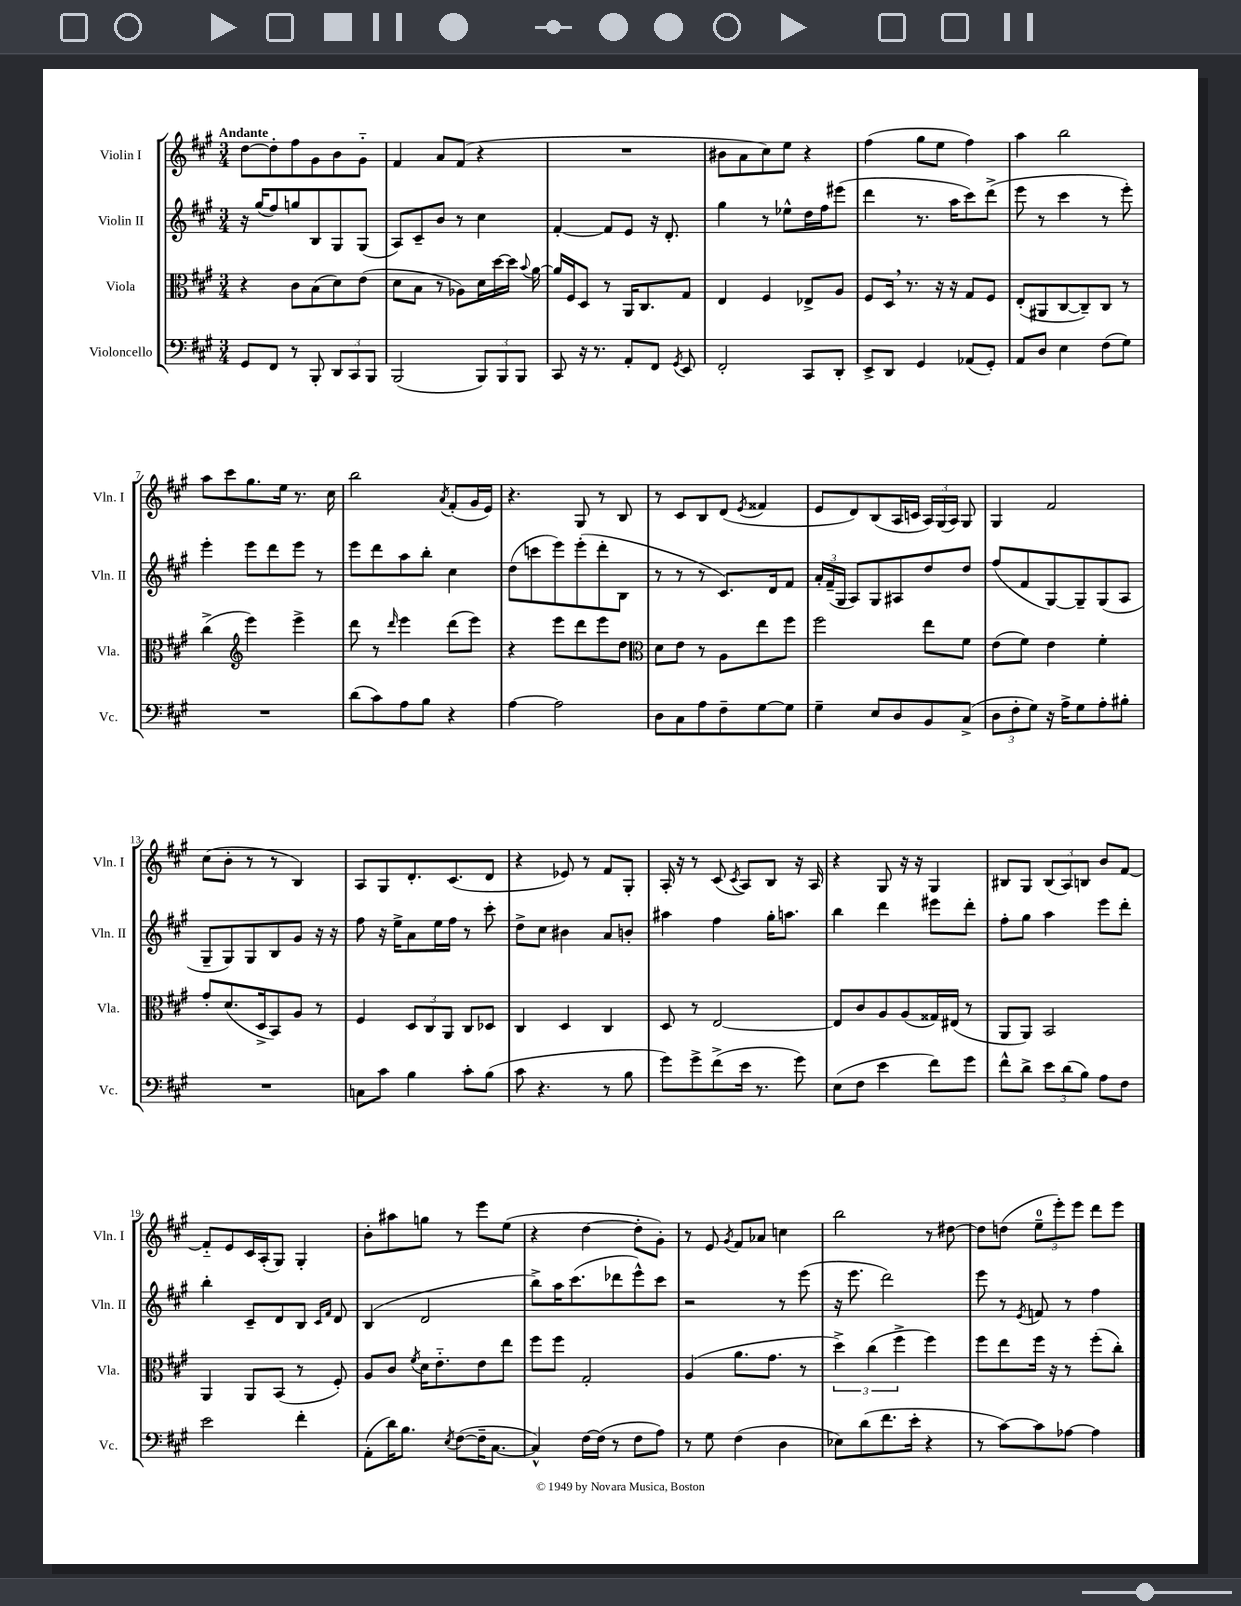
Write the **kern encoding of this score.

**kern	**kern	**kern	**kern
*part4	*part3	*part2	*part1
*staff4	*staff3	*staff2	*staff1
*I"Violoncello	*I"Viola	*I"Violin II	*I"Violin I
*I'Vc.	*I'Vla.	*I'Vln. II	*I'Vln. I
*clefF4	*clefC3	*clefG2	*clefG2
*k[f#c#g#]	*k[f#c#g#]	*k[f#c#g#]	*k[f#c#g#]
*M3/4	*M3/4	*M3/4	*M3/4
=1	=1	=1	=1
!	!	!	!LO:TX:a:B:t=Andante
8GG#/L	4r	16r	[8dd\L
.	.	(16gg#/KL	.
8FF#/J	.	8ff#/)	8dd'\]
8r	8c#\L	8ggn/	8ff#\
8BBB'/	(8B\	8B/	8g#\
12DD/L	8d\)	8G#/	8b\
12CC#/	.	.	.
.	(8e\J	(8G#/J	8g#\J
12BBB/J	.	.	.
=2	=2	=2	=2
(2BBB/	8d\L	8A/L)	4f#/
.	8B\J	8c#~/	.
.	8r	8b/J	8a/L
.	8A-X\L)	8r	(8f#/J
12BBB/L)	16d\L	4cc#\	4r
.	[16dd\	.	.
12BBB/	.	.	.
.	16dd\JJ]	.	.
12BBB/J	.	.	.
.	8qqb/	.	.
.	[16a\	.	.
=3	=3	=3	=3
8CC#/	16a/LL]	[4f#'/	2.r
.	16F#/J	.	.
16r	8D/J	.	.
8.r	.	.	.
.	8r	8f#/L]	.
8AA'/L	16AA/KL	8e/J	.
.	8.C#/	.	.
8FF#/J	.	16r	.
.	.	8.d'/	.
8qGG#/	.	.	.
8EE/	8G#/J	.	.
=4	=4	=4	=4
2FF#'/	4E/	4gg#\	8b#X\L
.	.	.	8a\
.	4F#/	8r	8cc#\)
.	.	8ee-X^^\L	8ee\J
8CC#/L	8E-X^/L	16dd\L	4r
.	.	16ff#\J	.
8DD'/J	8A/J	(8eee#X\J	.
=5	=5	=5	=5
8EE^/L	8F#/L	4ddd\	(4ff#\
8DD/J	16D,/Jk	.	.
.	8.r	.	.
4GG#/	.	8.r	8gg#\L
.	16r	.	8ee\J
.	16r	16aa\KL	.
(8AA-X/L	8G#/L	8ccc#\)	4ff#\)
8GG#'/J)	8F#/J	(8ddd^\J	.
=6	=6	=6	=6
8AA/L	(8E'/L	8eee\	4aa\
8D/J	8AA#X/	8r	.
4E\	[8C#/	4ccc#\	2bb\
.	8C#~/])	.	.
(8F#\L	8C#/J	8r	.
8G#\J)	8r	8eee'\)	.
!!LO:LB:g=z
=7	=7	=7	=7
2.r	(4cc#^\	4eee'\	8aa\L
.	.	.	8ccc#\
*	*clefG2	*	*
.	4eee\)	8eee\L	8.gg#\
.	.	8ddd\	.
.	.	.	16ee\Jk
.	4eee^\	8eee\J	8.r
.	.	8r	.
.	.	.	16cc#\
=8	=8	=8	=8
(8d\L	8ddd\	8eee\L	2bb\
8c#\)	8r	8ddd\	.
.	16qqddd/	.	.
8A\	4eee\	8aa\	.
8B\J	.	8bb'\J	.
.	.	.	8qa/
4r	(8ddd\L	4cc#\	(8f#'/L
.	8eee\J)	.	16g#/L
.	.	.	16e/JJ)
=9	=9	=9	=9
[4A\	4r	(8dd\L	4.r
.	.	8cccn\	.
2A\]	8eee\L	8eee\)	.
.	8ddd\	(8eee'\	8G#/
.	8eee\	8ddd'\	8r
.	8dd\J	8B\J	8B/
=10	=10	=10	=10
*	*clefC3	*	*
8D\L	8d\L	8r	8r
8C#\	8e\J	8r	8c#/L
8A\	8r	8r	8B/
8F#~\	8A\L	8.c#/L)	(8d/J
.	.	.	8qe/
[8G#\	8ee\	.	4f##X/
.	.	16d/k	.
8G#\J]	8ff#\J	8f#/J	.
=11	=11	=11	=11
4G#~\	2ff#\	24a'/LL	8e/L
.	.	(24f#~/	.
.	.	24G#/JJ	.
.	.	8A/L)	8d/)
8E/L	.	8G#/	(8B/
8D/	.	8A#X/	16A/L
.	.	.	16cn/JJ
8BB/	8ee\L	8dd/	24A/LL)
.	.	.	(24G#/
.	.	.	24A/JJ)
(8C#^/J	8f#\J	8dd/J	8G#/
=12	=12	=12	=12
12D\L	(8e\L	(8ff#/L	4G#/
12F#'\	.	.	.
.	8f#\J)	8f#/	.
12G#\J)	.	.	.
16r	4e\	[8G#/)	2f#/
16A^\KL	.	.	.
8G#\	.	8G#~/]	.
8A'\	4f#'\	(8G#/	.
8B#X'\J	.	8A/J	.
!!LO:LB:g=z
=13	=13	=13	=13
2.r	8g#'/L	8G#~/L	(8cc#\L
.	(8.d/	8G#/)	8b'\J
.	.	8G#/	8r
.	16D^/k	.	.
.	8BB/)	8B/	8r
.	8A/J	8g#/J	4B/)
.	8r	16r	.
.	.	16r	.
=14	=14	=14	=14
8Cn\L	4F#/	8ff#\	8A/L
8c#\J	.	16r	8G#/
.	.	16ee^\KL	.
4B\	12D/L	8a\	8.d'/
.	12C#/	.	.
.	.	16ee\L	.
.	12AA/J	.	.
.	.	16ff#\JJ	(8.c#/
8c#'\L	8C#/L	8r	.
(8B\J	8D-X/J	8ccc#'\	8d/J
=15	=15	=15	=15
8c#\	4C#/	8dd^\L	4r
4.r	.	8cc#\J	.
.	4D/	4b#X\	8e-X/)
.	.	.	8r
8r	4C#/	8a/L	8f#/L
8B\	.	8bn'/J	8G#'/J
=16	=16	=16	=16
8g#\L)	8D/	4aa#X\	16A'/
.	.	.	16r
8g#^\	8r	.	8r
(8f#^\	[2E/	4ff#\	(8c#/
.	.	.	8qc#/
16e\Jk	.	.	8A/L)
8.r	.	.	.
.	.	16gg#'\KL	8B/J
.	.	8.aan\J	.
8g#\)	.	.	16r
.	.	.	16A/
=17	=17	=17	=17
(8E\L	8E/L]	4bb\	4r
8F#\J	8c#/	.	.
4e\	8A/	4ddd\	8G#/
.	(8A/	.	16r
.	.	.	16r
8f#\L)	16G##X/L)	8eee#X\L	4G#/
.	(16E#X/JJ	.	.
8g#\J	8r	8ddd'\J	.
=18	=18	=18	=18
8f#^^\L	8AA/L	8ff#'\L	8B#X/L
8d^\J	8AA/J)	8gg#\J	8G#/J
12e\L	2BB/	4aa\	(12B#/L
(12d\	.	.	12A/)
12B\J)	.	.	12Bn/J
8A\L	.	8eee\L	8b/L
8F#\J	.	8ddd'\J	[8f#/J
!!LO:LB:g=z
=19	=19	=19	=19
2e\	4AA/	4bb'\	8f#/L]
.	.	.	8e/
.	8AA/L	8c#~/L	16c#/L
.	.	.	(16A'/J
.	(8BB/J	8d/	8G#/J)
4f#'\	8r	8B/J	4G#'/
.	.	16qqc#/LL	.
.	.	16qqf#/JJ	.
.	8F#'/)	8d/	.
=20	=20	=20	=20
(8AA'\L	8A/L	(4B/	8b'\L
16d\K)	8c#/J	.	8aa#X\
8.B\J	.	.	.
.	8qf#/	.	.
.	16d\KL	2d/	8ggn\J
.	8.e\	.	.
8qE/	.	.	.
([8F#\L	.	.	8r
16F#~\K]	8e\	.	8eee\L
[8.C#\J	.	.	.
.	8ee\J	.	(8ee\J
=21	=21	=21	=21
4C#^^/])	8ff#\L	8bb^\L)	4r
.	8ff#\J	16aa\K	.
.	.	(8.ccc#\	.
[16F#\LL	2G#'/	.	[4dd\
(16F#\JJ]	.	.	.
8r	.	8ddd-X\	.
8F#\L	.	8eee^^\)	8dd'\L]
8A\J)	.	8ccc#\J	8g#'\J)
=22	=22	=22	=22
8r	(4A/	2r	8r
8G#\	.	.	8e/
.	.	.	8qg#/
(4F#\	8.a\L	.	8f#/L
.	.	.	8a-X/J
.	8.g#\J	.	.
4D\	.	8r	4ccn\
.	8r	(8eee\	.
=23	=23	=23	=23
8E-X\L)	6dd^\)	16r	2bb\
.	.	8.eee\	.
(8d\	.	.	.
.	(6cc#\	.	.
8.f#\	.	2ddd\)	.
.	6ff#^\	.	.
16e'\Jk	.	.	.
4r	4ff#\)	.	8r
.	.	.	[8dd#X\
=24	=24	=24	=24
8r	8ff#\L	8eee\	8dd#\L]
[8c#\L)	8ee\	8r	(8ddn\J
.	.	8qe/	.
8c#\]	16ff#\Jk	8fn/	12ee~\L
.	16r	.	.
.	.	.	12eee'\)
[8A-X\J	8r	8r	.
.	.	.	12eee\J
4A-\]	(8ff#'\L	4ff#\	8ddd\L
.	8cc#'\J)	.	8eee\J
==	==	==	==
*-	*-	*-	*-
